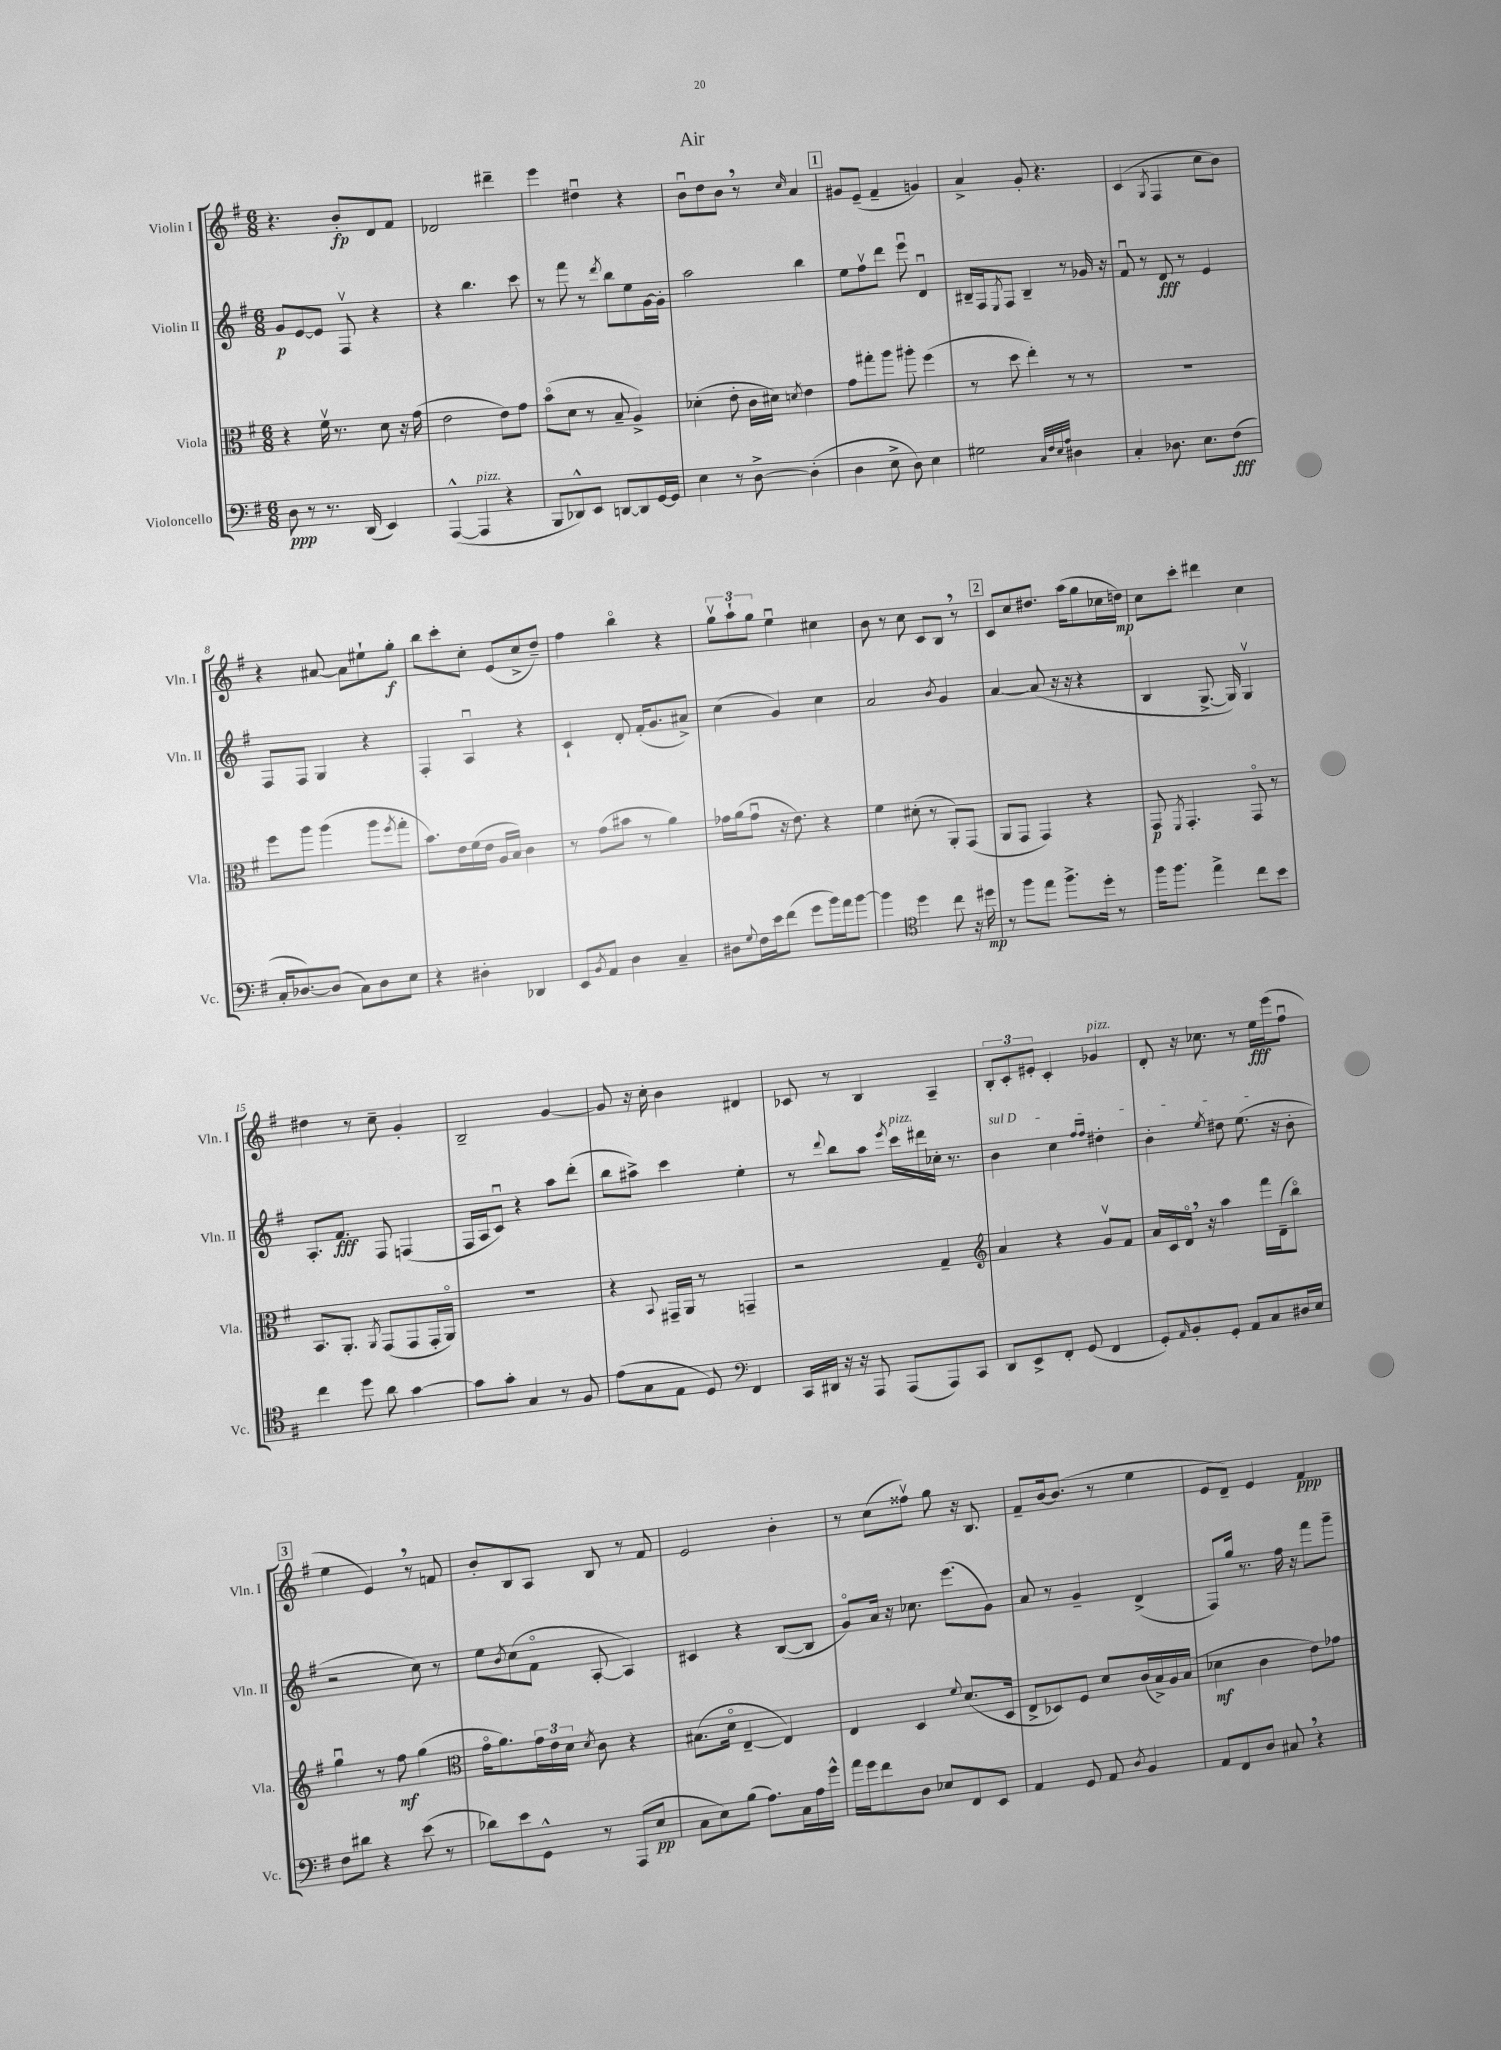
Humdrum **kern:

**kern	**dynam	**kern	**dynam	**kern	**dynam	**kern	**dynam
*part4	*part4	*part3	*part3	*part2	*part2	*part1	*part1
*staff4	*staff4	*staff3	*staff3	*staff2	*staff2	*staff1	*staff1
*I"Violoncello	*	*I"Viola	*	*I"Violin II	*	*I"Violin I	*
*I'Vc.	*	*I'Vla.	*	*I'Vln. II	*	*I'Vln. I	*
*clefF4	*	*clefC3	*	*clefG2	*	*clefG2	*
*k[f#]	*	*k[f#]	*	*k[f#]	*	*k[f#]	*
*M6/8	*	*M6/8	*	*M6/8	*	*M6/8	*
=1	=1	=1	=1	=1	=1	=1	=1
8D\	ppp	4r	.	8g/L	p	4.r	.
8r	.	.	.	[8e/	.	.	.
8.r	.	16f#v\	.	8e/J]	.	.	.
.	.	8.r	.	.	.	.	.
.	.	.	.	8F#v/	.	8b'/L	fp
(16DD/	.	.	.	.	.	.	.
4EE/)	.	8d\	.	4r	.	8d/	.
.	.	16r	.	.	.	8f#/J	.
.	.	(16g\	.	.	.	.	.
=2	=2	=2	=2	=2	=2	=2	=2
([4AAA^^/	.	2e\	.	4r	.	2d-X/	.
!LO:TX:a:i:t=pizz.	!	!	!	!	!	!	!
4AAA/]	.	.	.	4.bb\	.	.	.
4r	.	8e\L)	.	.	.	4ddd#X~\	.
.	.	8g\J	.	8ccc\	.	.	.
=3	=3	=3	=3	=3	=3	=3	=3
8BBB/L	.	(8b\L	.	8r	.	4eee\	.
8DD-X^^/)	.	8d\J	.	8fff#\	.	.	.
8EE/J	.	8r	.	8r	.	4dd#Xu\	.
.	.	.	.	8qddd/	.	.	.
[8DDn/L	.	8B~/	.	8bb\L	.	.	.
8DD/]	.	4A^/)	.	8ee\	.	4r	.
[16GG/L	.	.	.	[16g\L	.	.	.
16GG/JJ]	.	.	.	16g'\JJ]	.	.	.
=4	=4	=4	=4	=4	=4	=4	=4
4E\	.	(4d-X'\	.	2aa\	.	8bu\L	.
.	.	.	.	.	.	8dd\	.
8r	.	8e'\	.	.	.	8b,\J	.
[8D^\	.	16c\LL	.	.	.	8r	.
.	.	16d#X\JJ)	.	.	.	.	.
.	.	8qdn/	.	.	.	16qqcc/	.
(4D'\]	.	4e\	.	4bb\	.	4a/	.
!!LO:REH:place=s1:t=1
=5	=5	=5	=5	=5	=5	=5	=5
4D\	.	8g\L	.	8ee\L	.	8g#X/L	.
.	.	8gg#X'\	.	8ff#v\	.	(8e~/J	.
8E^\	.	8aa\J	.	8ddd\J	.	4f#~/	.
8D\)	.	8aa#X'\	.	8eeeu\	.	.	.
4E\	.	(4ff#\	.	4du/	.	4gn/)	.
=6	=6	=6	=6	=6	=6	=6	=6
2G#X\	.	8r	.	16B#X~/LL	.	4a^/	.
.	.	.	.	16F#/J	.	.	.
.	.	.	.	8qE/	.	.	.
.	.	8dd\	.	8F#/J	.	.	.
.	.	4ee'\)	.	4B#~/	.	8g'/	.
.	.	.	.	.	.	4.r	.
32qqC/LLL	.	.	.	.	.	.	.
32qqF#/	.	.	.	.	.	.	.
32qqE/	.	.	.	.	.	.	.
32qqA/JJJ	.	.	.	.	.	.	.
4D#X\	.	8r	.	8r	.	.	.
.	.	8r	.	16g-X/	.	.	.
.	.	.	.	16r	.	.	.
=7	=7	=7	=7	=7	=7	=7	=7
4C'/	.	2.r	.	8f#u/	.	(4c/	.
.	.	.	.	8r	.	.	.
.	.	.	.	.	.	8qG/	.
8.D-X\	.	.	.	8d/	fff	4F#/	.
.	.	.	.	8r	.	.	.
8.E\L	.	.	.	.	.	.	.
.	.	.	.	4e/	.	8cc\L	.
(8F#\J	fff	.	.	.	.	8b\J)	.
!!LO:LB:g=z
=8	=8	=8	=8	=8	=8	=8	=8
16C'/KL	.	8ff#\L	.	8F#/L	.	4r	.
[8.D-X/)	.	.	.	.	.	.	.
.	.	8aa\J	.	8F#/J	.	.	.
(8D-/J]	.	(4aa\	.	4G/	.	[8a#X/	.
8C\L)	.	.	.	.	.	8a#\L]	.
8D-\	.	8aa\L	.	4r	.	8ee#X`\	.
.	.	8qff#/	.	.	.	.	.
8E\J	.	8gg'\J	.	.	.	8gg'\J	f
=9	=9	=9	=9	=9	=9	=9	=9
4r	.	8.b\L)	.	4F#'/	.	8bb\L	.
.	.	.	.	.	.	8ccc'\	.
.	.	16e\L	.	.	.	.	.
4D#X'\	.	(16f#\	.	4Au/	.	8cc'\J	.
.	.	16e\JJ	.	.	.	.	.
.	.	16A/LL	.	.	.	(8e/L	.
.	.	16B/JJ)	.	.	.	.	.
4DD-X/	.	4c\	.	4r	.	8cc^/	.
.	.	.	.	.	.	8dd~/J)	.
=10	=10	=10	=10	=10	=10	=10	=10
8EE/L	.	8r	.	4c`/	.	4ff#\	.
8qBB/	.	.	.	.	.	.	.
8AA/J	.	(8g\L	.	.	.	.	.
4D\	.	8b#X\J	.	8d'/	.	4bb\	.
.	.	8r	.	(16f#'/KL	.	.	.
.	.	.	.	8.g/	.	.	.
4C~/	.	4a\)	.	.	.	4r	.
.	.	.	.	8a#X^/J)	.	.	.
=11	=11	=11	=11	=11	=11	=11	=11
8D#X\L	.	16g-X\LL	.	(4cc\	.	12ggv\L	.
.	.	(16a\J	.	.	.	.	.
.	.	.	.	.	.	12aa`\	.
8qqG/	.	.	.	.	.	.	.
16F#\L	.	8g-u\J	.	.	.	.	.
.	.	.	.	.	.	12gg\J	.
16e\J	.	.	.	.	.	.	.
(8f#\J	.	16r	.	4g/)	.	4eeu\	.
.	.	8.e\)	.	.	.	.	.
8g\L	.	.	.	.	.	.	.
16b\L)	.	4r	.	4cc\	.	4cc#X\	.
16a\J	.	.	.	.	.	.	.
[8b\J	.	.	.	.	.	.	.
=12	=12	=12	=12	=12	=12	=12	=12
4b\]	.	4f#\	.	2a/	.	8b\	.
.	.	.	.	.	.	8r	.
*clefC4	*	*	*	*	*	*	*
4dd\	.	(8d#X'\	.	.	.	8cc\	.
.	.	8r	.	.	.	8c/L	.
.	.	.	.	8qb/	.	.	.
8cc\	.	8AA'/L)	.	4g/	.	8B,/J	.
16r	.	(8GG/J	.	.	.	8r	.
16dd#X\	mp	.	.	.	.	.	.
!!LO:REH:place=s1:t=2
=13	=13	=13	=13	=13	=13	=13	=13
8r	.	8AA/L	.	[4a/	.	8c/L	.
8ff#\L	.	8GG/J	.	.	.	8cc/	.
8ee\J	.	4GG/)	.	(8a/]	.	8.dd#X/J	.
8.ff#^\L	.	.	.	16r	.	.	.
.	.	.	.	16r	.	(16aa\KL	.
.	.	4r	.	4r	.	8gg\	.
16dd'\Jk	.	.	.	.	.	.	.
8r	.	.	.	.	.	16cc-X\L	.
.	.	.	.	.	.	16ddn\JJ)	mp
=14	=14	=14	=14	=14	=14	=14	=14
16ff#\KL	.	8GG/	p	4B/	.	8cc\L	.
8.ff#\J	.	.	.	.	.	.	.
.	.	8qFF#/	.	.	.	.	.
.	.	4.GG'/	.	.	.	8ccc'\J	.
4ee^\	.	.	.	[8.G^/	.	4ddd#X\	.
.	.	.	.	16G/])	.	.	.
8cc\L	.	8GG/	.	4Gv/	.	4cc\	.
8b\J	.	8r	.	.	.	.	.
!!LO:LB:g=z
=15	=15	=15	=15	=15	=15	=15	=15
4cc\	.	8.BB/L	.	8.A'/L	.	4dd#X\	.
.	.	8.AA'/J	.	8.f#/J	fff	.	.
8dd\	.	.	.	.	.	8r	.
.	.	8qAA/	.	.	.	.	.
8a\	.	(8GG/L	.	8F#/	.	8cc~\	.
[4g\	.	8GG/	.	(4Fn/	.	4g'/	.
.	.	16GG'/L	.	.	.	.	.
.	.	16AA/JJ)	.	.	.	.	.
=16	=16	=16	=16	=16	=16	=16	=16
8g\L]	.	2.r	.	16F#/LL	.	2B~/	.
.	.	.	.	16A/J	.	.	.
8g'\J	.	.	.	8cu/J)	.	.	.
4G/	.	.	.	4r	.	.	.
8r	.	.	.	8aa\L	.	[4g/	.
8F#/	.	.	.	(8ddd'\J	.	.	.
=17	=17	=17	=17	=17	=17	=17	=17
(8e\L	.	4r	.	8bb\L	.	8g/]	.
8G\	.	.	.	8aa#X^\J)	.	16r	.
.	.	.	.	.	.	16cc'\	.
.	.	8qqBB/	.	.	.	.	.
8E\J	.	16GG#X~/LL	.	4ccc\	.	4b\	.
.	.	16AA/JJ	.	.	.	.	.
8D/)	.	8r	.	.	.	.	.
*clefF4	*	*	*	*	*	*	*
4FF#/	.	4GGn~/	.	4ee'\	.	4d#X/	.
=18	=18	=18	=18	=18	=18	=18	=18
16CC/LL	.	2r	.	8r	.	8c-X/	.
16DD#X/JJ	.	.	.	.	.	.	.
.	.	.	.	8qqddd/	.	.	.
16r	.	.	.	8bb\L	.	8r	.
16r	.	.	.	.	.	.	.
8AAA/	.	.	.	8aa\J	.	4B/	.
.	.	.	.	8qeee/	.	.	.
!	!	!	!	!LO:TX:a:i:t=pizz.	!	!	!
(8AAA/L	.	.	.	16ccc\LL	.	.	.
.	.	.	.	16ddd#X\	.	.	.
8AAA/)	.	4G~/	.	16cc-X'\JJ	.	4A~/	.
.	.	.	.	8.r	.	.	.
8CC/J	.	.	.	.	.	.	.
=19	=19	=19	=19	=19	=19	=19	=19
*	*	*clefG2	*	*	*	*	*
!	!	!	!	!LO:TX:a:i:t=sul D	!	!	!
8DD/L	.	4a/	.	4b\	.	12B'/L	.
.	.	.	.	.	.	12c'/	.
8EE^/	.	.	.	.	.	.	.
.	.	.	.	.	.	12e#X'/J	.
8FF#'/J	.	4r	.	4cc\	.	4c'/	.
(8GG/	.	.	.	.	.	.	.
.	.	.	.	16qqff#/LL	.	.	.
.	.	.	.	16qqff#/JJ	.	.	.
!	!	!	!	!	!	!LO:TX:a:i:t=pizz.	!
4FF#/	.	8gv/L	.	4dd#X'\	.	4g-X/	.
.	.	8f#/J	.	.	.	.	.
=20	=20	=20	=20	=20	=20	=20	=20
8GG'/L)	.	16a/LL	.	4b'\	.	8d'/	.
.	.	16c/	.	.	.	.	.
16qqAA/	.	.	.	.	.	.	.
8BB'/	.	16d,/JJ	.	.	.	16r	.
.	.	16r	.	.	.	8.cc-X\	.
.	.	.	.	8qee/	.	.	.
8GG'/J	.	4aa\	.	8dd#X\	.	.	.
8AA/L	.	.	.	(8.ee\	.	8r	.
8C/	.	16fff#\LL	.	.	.	16ee\LL	fff
.	.	(16d~\J	.	16r	.	(16eee\J	.
16D#X/L	.	8bb\J)	.	8b'\	.	8ff#u\J	.
16E/JJ	.	.	.	.	.	.	.
!!LO:LB:g=z
!!LO:REH:place=s1:t=3
=21	=21	=21	=21	=21	=21	=21	=21
8F#\L	.	4ggu\	.	2r	.	4ee\	.
8d#X\J	.	.	.	.	.	.	.
4r	.	8r	.	.	.	4e,/)	.
.	.	8ff#\	mf	.	.	.	.
(8e\	.	(4gg\	.	8cc\)	.	8r	.
8r	.	.	.	8r	.	8fn/	.
=22	=22	=22	=22	=22	=22	=22	=22
*	*	*clefC3	*	*	*	*	*
8d-X\L)	.	16g\KL	.	8ee\L	.	8b'/L	.
.	.	8.a\)	.	.	.	.	.
.	.	.	.	8qb/	.	.	.
8e\	.	.	.	(8cc\	.	8B/	.
8GG^^\J	.	24g\L	.	8f#\J	.	8A/J	.
.	.	24e\	.	.	.	.	.
.	.	24d\JJ	.	.	.	.	.
.	.	8qd/	.	.	.	.	.
8r	.	8c\	.	[8A'/	.	8B/	.
(8AAA/L	.	4r	.	4A/])	.	8r	.
8E/J	pp	.	.	.	.	8f#/	.
=23	=23	=23	=23	=23	=23	=23	=23
8C\L	.	(8.B#X\L	.	4c#X/	.	2e/	.
8E\)	.	.	.	.	.	.	.
.	.	16d\Jk	.	.	.	.	.
(8B\J	.	[4E~/	.	4r	.	.	.
8.A\L)	.	.	.	.	.	.	.
.	.	4E/])	.	([8B/L	.	4b'\	.
16C\L	.	.	.	.	.	.	.
16A\	.	.	.	8B/J]	.	.	.
16g^^\JJ	.	.	.	.	.	.	.
=24	=24	=24	=24	=24	=24	=24	=24
16a\LL	.	4E/	.	8g/L)	.	8r	.
16g\J	.	.	.	.	.	.	.
8f#\	.	.	.	16a/Jk	.	(8cc\L	.
.	.	.	.	16r	.	.	.
8D\J	.	4D/	.	8.cc-X\	.	8ff##Xv\J)	.
8E-X/L	.	.	.	.	.	8gg\	.
.	.	.	.	(8.eee\L	.	.	.
.	.	8qqf#/	.	.	.	.	.
8FF#/	.	(8.d/L	.	.	.	16r	.
.	.	.	.	.	.	8.B/	.
8EE/J	.	.	.	8g\J)	.	.	.
.	.	16D/Jk	.	.	.	.	.
=25	=25	=25	=25	=25	=25	=25	=25
4AA/	.	8E^/L	.	8a/	.	8f#~/L	.
.	.	8D-X/)	.	8r	.	[16b/k	.
.	.	.	.	.	.	(8.b/J]	.
8GG/	.	8F#/J	.	4g~/	.	.	.
8AA/	.	8d/L	.	.	.	8r	.
8qD/	.	.	.	.	.	.	.
4BB/	.	(16c/L	.	(4d^/	.	4ee\	.
.	.	16B^/)	.	.	.	.	.
.	.	16A/	.	.	.	.	.
.	.	(16B/JJ	.	.	.	.	.
=26	=26	=26	=26	=26	=26	=26	=26
8AA/L	.	4d-X\	mf	8F#/L)	.	8e/L	.
8FF#/	.	.	.	16gg/Jk	.	8d~/J)	.
.	.	.	.	8.r	.	.	.
8D/J	.	4c\	.	.	.	4e/	.
8C#X,/	.	.	.	16ff#\	.	.	.
.	.	.	.	16r	.	.	.
4r	.	8e\L)	.	8fff#\L	.	4f#/	ppp
.	.	8g-X\J	.	8ggg~\J	.	.	.
==	==	==	==	==	==	==	==
*-	*-	*-	*-	*-	*-	*-	*-
